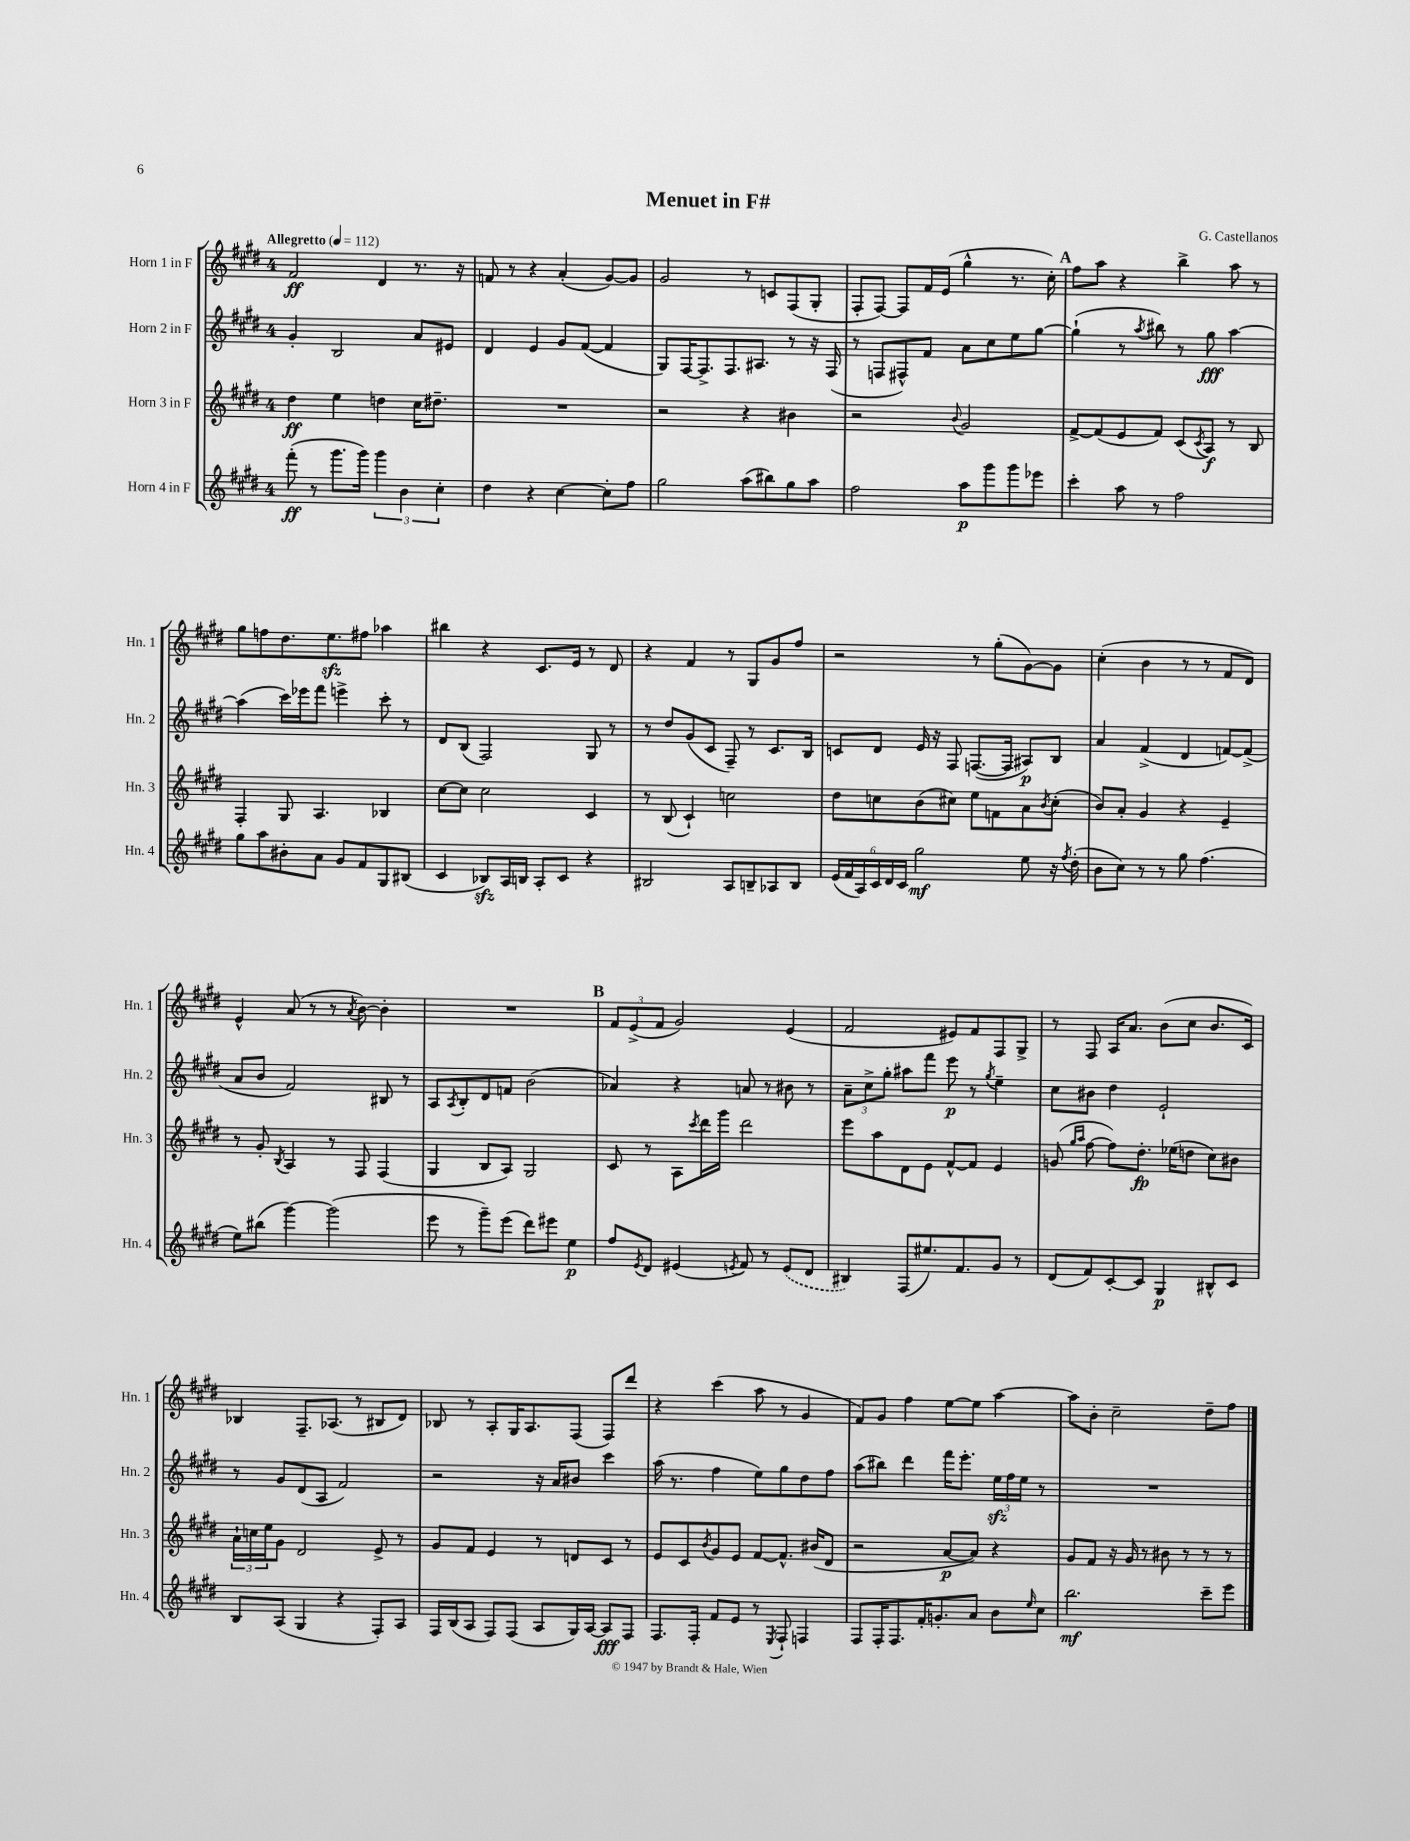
\header { title = "Menuet in F#" composer = "G. Castellanos" }
<<
\new StaffGroup <<
\new Staff = "s0" \with { instrumentName = "Horn 1 in F" shortInstrumentName = "Hn. 1" } {
    \clef treble \key e \major \once \override Staff.TimeSignature.style = #'single-digit \time 4/4 \tempo "Allegretto" 4 = 112
    fis'2\ff dis'4 r8. r16 |
    f'8 r8 r4 a'4-.( gis'8~) gis'8 |
    gis'2 r8 c'8 fis8( gis8-. |
    fis8-. fis8~) fis8 fis'16 e'16( gis''4-^ r8. cis''16-.) |
    \mark \markup { \bold "A" } fis''8 a''8 r4 b''4-> a''8 r8 |
    gis''8 f''8 dis''8. e''8.\sfz fis''8 aes''4 |
    bis''4 r4 cis'8. e'16 r8 dis'8 |
    r4 fis'4 r8 gis8 gis'8 fis''8 |
    r2 r8 gis''8-.( gis'8~) gis'8 |
    cis''4-.( b'4 r8 r8 fis'8 dis'8) |
    e'4-^ a'8( r8 r8 \acciaccatura { a'8 } b'8~) b'4-. |
    R1 |
    \mark \markup { \bold "B" } \tuplet 3/2 { fis'8 e'8->( fis'8 } gis'2) e'4( |
    fis'2 eis'8) fis'8 fis8 gis8-> |
    r8 fis8 a16 a'8. b'8( cis''8 b'8. cis'16) |
    bes4 fis8.-- aes8.( r8 bis8 dis'8) |
    bes8 r8 a8-. gis16 a8. fis8( fis8) dis'''8 |
    r4 cis'''4( a''8 r8 gis'4 |
    fis'8) gis'8 fis''4 e''8~ e''8 a''4~ |
    a''8 b'8-. cis''2-- dis''8-- fis''8 \bar "|." |
}
\new Staff = "s1" \with { instrumentName = "Horn 2 in F" shortInstrumentName = "Hn. 2" } {
    \clef treble \key e \major \once \override Staff.TimeSignature.style = #'single-digit \time 4/4
    gis'4-. b2 a'8 eis'8 |
    dis'4 e'4 gis'8 fis'8~( fis'4 |
    gis8) fis16~ fis8.-> fis8. ais8. r8 r16 fis16( |
    r8 f8 fis8-^) fis'8 a'8 cis''8 e''8 gis''8~ |
    \mark \markup { \bold "A" } gis''4-!( r8 \acciaccatura { a''8 } bis''8) r8 gis''8\fff a''4~ |
    a''4( cis'''16) ees'''16 fis'''8 e'''4-> cis'''8-. r8 |
    dis'8 b8( fis2) gis8 r8 |
    r8 dis''8 gis'8( cis'8 fis8--) r8 cis'8. b16 |
    c'8 dis'8 e'16 r16 fis8 f8.~( f16 ais8\p) b8 |
    a'4 fis'4->( dis'4 f'8~) f'8->( |
    a'8 b'8 fis'2) bis8 r8 |
    a8 \acciaccatura { a8 } b8-. dis'8 f'8 b'2( |
    \mark \markup { \bold "B" } aes'4) r4 a'8 r8 bis'8 r8 |
    \tuplet 3/2 { a'8-- cis''8-> gis''8-. } ais''8 fis'''8 e'''8\p r8 \acciaccatura { gis''8 } e''4-- |
    cis''8 bis'8 dis''4 e'2-! |
    r8 gis'8 dis'8( a8 fis'2) |
    r2 r16 a'16 bis'8 cis'''4 |
    a''16( r8. fis''4 e''8) gis''8 dis''8 fis''8 |
    a''8( bis''8) dis'''4 fis'''16 e'''8.-. \tuplet 3/2 { e''16\sfz fis''16 e''16 } r8 |
    R1 \bar "|." |
}
\new Staff = "s2" \with { instrumentName = "Horn 3 in F" shortInstrumentName = "Hn. 3" } {
    \clef treble \key e \major \once \override Staff.TimeSignature.style = #'single-digit \time 4/4
    dis''4\ff e''4 d''4 cis''16 dis''8.-- |
    R1 |
    r2 r4 bis'4 |
    r2 \appoggiatura { b'8 } gis'2 |
    \mark \markup { \bold "A" } fis'8~-> fis'8( e'8 fis'8) cis'8( \acciaccatura { cis'8 } a8\f) r8 b8 |
    fis4-. gis8 a4. bes4 |
    cis''8~ cis''8 cis''2 cis'4 |
    r8 b8( cis'4-!) c''2 |
    dis''8 c''8 b'8( cis''8) e''8 f'8 a'8 \acciaccatura { b'8 } cis''8-.( |
    b'8) a'8-. gis'4 r4 e'4-- |
    r8 gis'8-. \acciaccatura { b8 } a4 r8 fis8 fis4( |
    gis4 b8 a8) gis2 |
    \mark \markup { \bold "B" } cis'8 r8 a8 \acciaccatura { cis'''8 } dis'''16 gis'''16 dis'''2 |
    e'''8 a''8 dis'8 e'8 fis'8~-^ fis'8 e'4 |
    g'8( \grace { gis''16 a''16 } fis''8~ fis''8) dis''8.-.\fp ees''16( d''8 cis''8) bis'8 |
    \tuplet 3/2 { a'16-! c''16 e''16 } gis'8 dis'2 e'8-> r8 |
    gis'8 fis'8 e'4 r8 d'8 cis'8 r8 |
    e'8 cis'8 \acciaccatura { b'8 } gis'8 e'8 fis'8~ fis'8.-^ bis'16( dis'8 |
    r2 a'8~\p a'8) r4 |
    gis'8 fis'8 r16 gis'16 r8 bis'8 r8 r8 r8 \bar "|." |
}
\new Staff = "s3" \with { instrumentName = "Horn 4 in F" shortInstrumentName = "Hn. 4" } {
    \clef treble \key e \major \once \override Staff.TimeSignature.style = #'single-digit \time 4/4
    fis'''8-.\ff( r8 gis'''8. gis'''16) \tuplet 3/2 { gis'''4 b'4 cis''4-. } |
    dis''4 r4 cis''4~ cis''8-. fis''8 |
    gis''2 a''8( bis''8) gis''8 a''8 |
    fis''2 a''8\p gis'''8 gis'''8 ees'''8 |
    \mark \markup { \bold "A" } cis'''4-. a''8 r8 fis''2 |
    gis''8 a''8 bis'8-. a'8 gis'8 fis'8 gis8 bis8( |
    cis'4 bes8\sfz) a16 b16 a8-. cis'8 r4 |
    bis2 a8 b8-- aes8 b8 |
    \tuplet 6/4 { e'16( fis'16 a16) cis'16 dis'16 cis'16 } gis''2\mf e''8 r16 \acciaccatura { fis''8 } dis''16-.( |
    b'8 cis''8) r8 r8 gis''8 fis''4.( |
    e''8) bis''8( gis'''4~) gis'''2( |
    e'''8 r8 gis'''8--) e'''8( dis'''8) eis'''8 e''4\p |
    \mark \markup { \bold "B" } fis''8 \acciaccatura { e'8 } dis'8 eis'4( \acciaccatura { e'8 } fis'8) r8 \once \slurDashed e'8( dis'8 |
    bis4) fis8( eis''8.) fis'8. gis'8 r8 |
    dis'8( fis'8) cis'8~-. cis'8 gis4\p bis8-^ cis'8 |
    b8 a8( gis4 r4 fis8-.) a8 |
    fis16 b16( a8 fis8) fis8( a8 gis16) a16~ a8\fff fis8 |
    fis8. fis16-. fis'8 e'8 r8 \acciaccatura { e8 } fis8-! f4 |
    fis8 fis16-. fis8. fis'16-. g'8.-. a'8 b'8 \grace { e''16 } cis''8 |
    b''2.\mf cis'''8-- e'''8 \bar "|." |
}
>>
>>
\layout { \context { \Score \remove "Bar_number_engraver" } }
